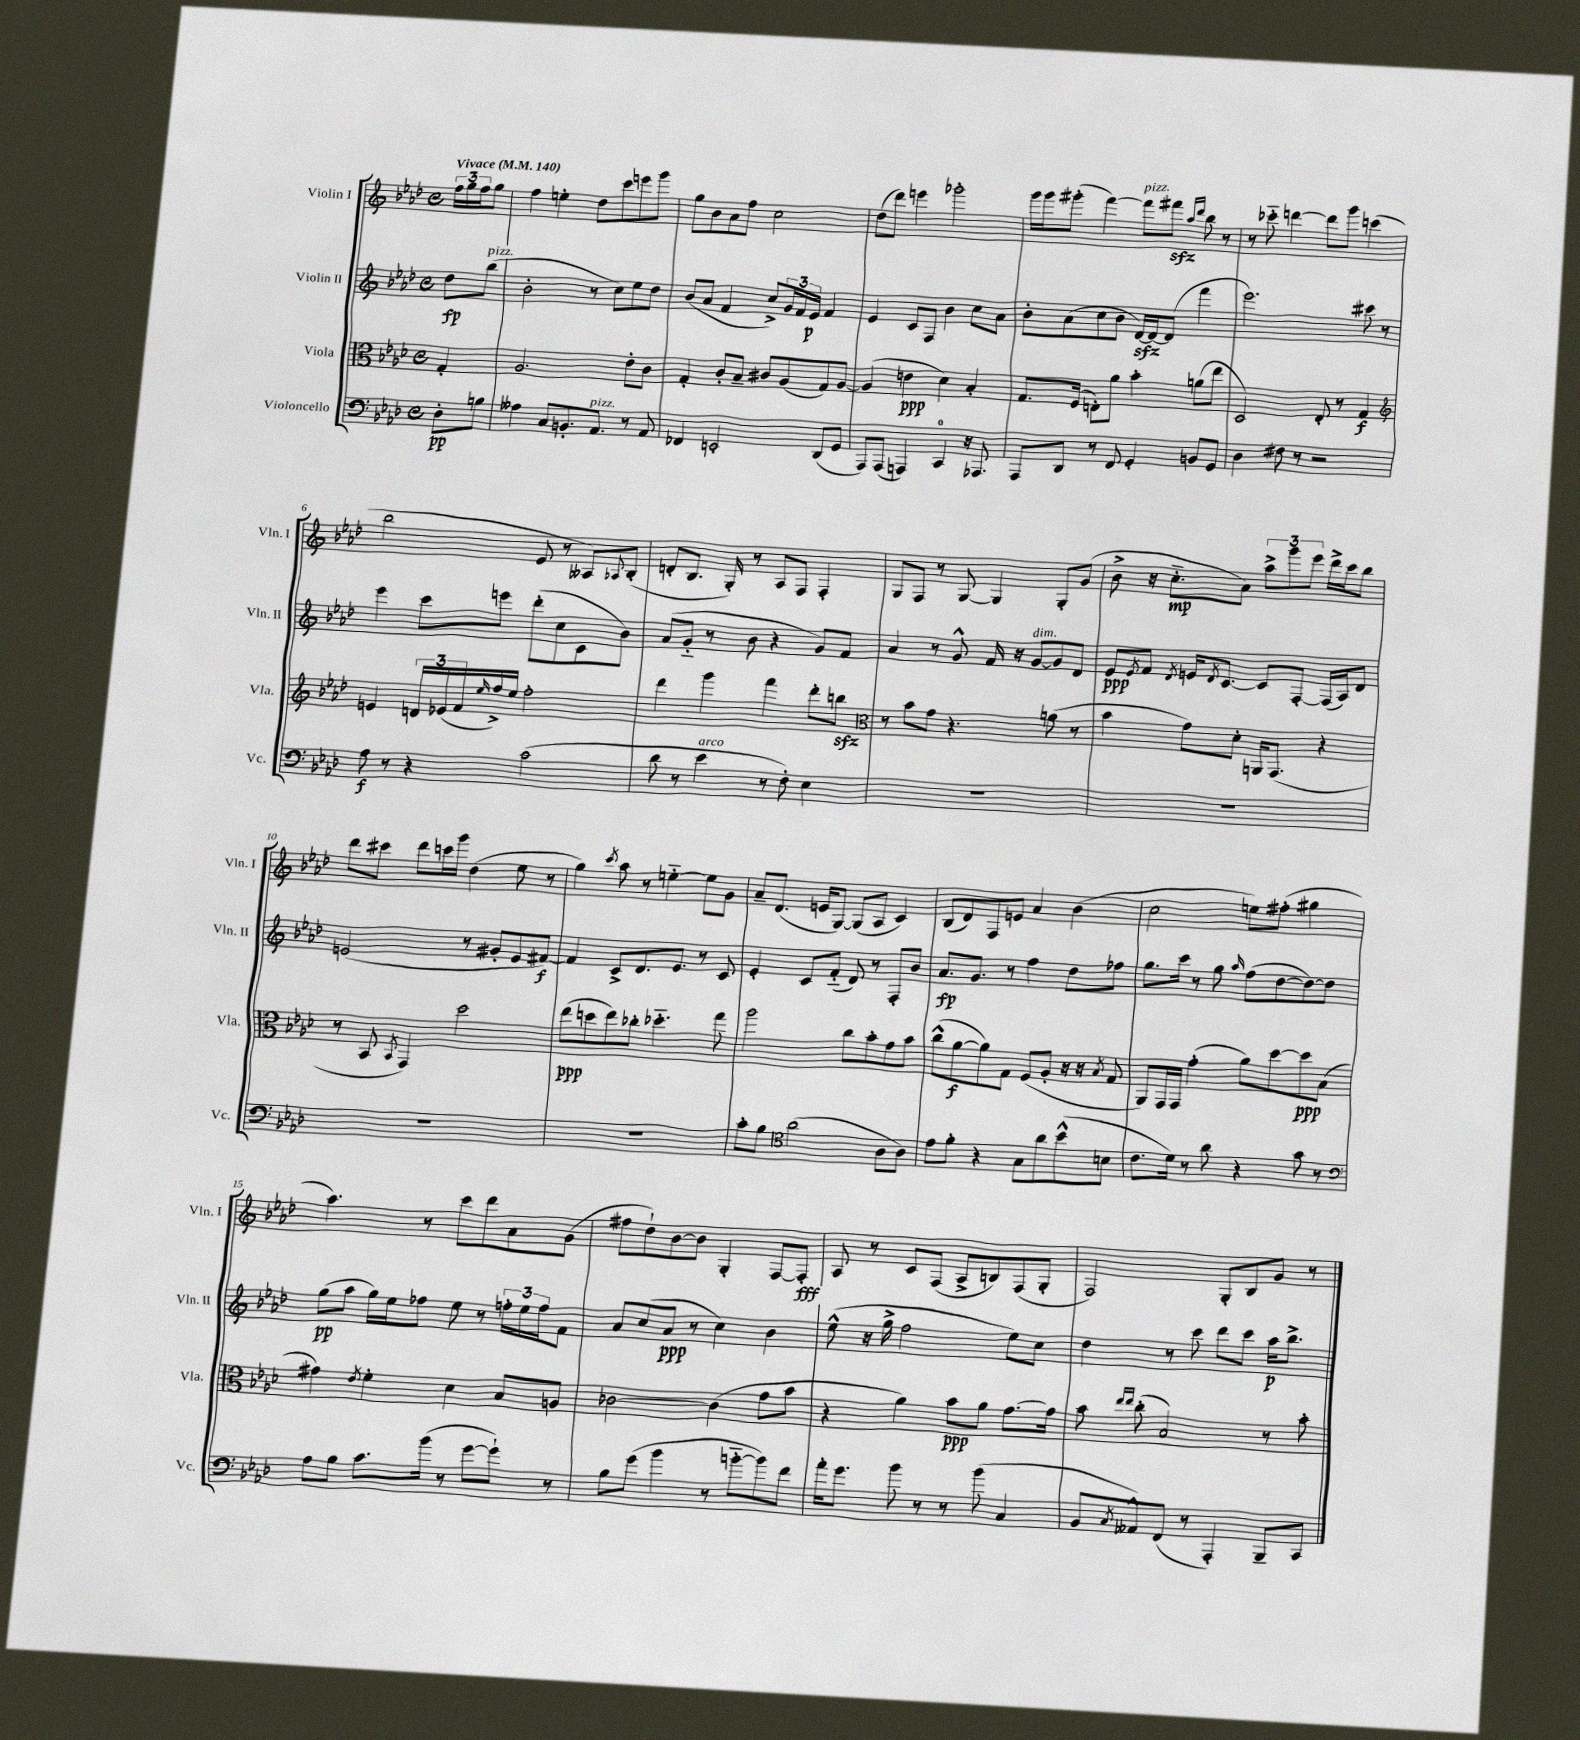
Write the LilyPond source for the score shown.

<<
\new StaffGroup <<
\new Staff = "s0" \with { instrumentName = "Violin I" shortInstrumentName = "Vln. I" } {
    \clef treble \key aes \major \defaultTimeSignature \time 4/4 \partial 4 \tempo "Vivace" 4 = 140
    \tuplet 3/2 { f''16 g''16 f''16 } g''8 |
    f''4 e''4-. des''8 c'''8 e'''8 g'''8 |
    g''8 bes'8 aes'8 f''8 c''2 |
    des''8( des'''8) e'''4 ges'''2-. |
    g'''16 g'''16 gis'''8-.( f'''4~) f'''8^\markup { \italic "pizz." } fis'''8\sfz \grace { aes''16 des'''16 } bes''8 r8 |
    r8 ces'''8-_ d'''4~ d'''8 g'''8 c'''4( |
    bes''2 ees'8 r8 aeses8) \appoggiatura { aes8 } bes8-.( |
    d'8-. bes8. g16-.) r8 aes8 f8 f4-. |
    g8 f8 r8 g8~ g4 g8-. g'8( |
    bes'8-> r16 c''8.-_\mp aes'8) \tuplet 3/2 { aes''8-> g'''8 ees'''8 } des'''16-> c'''16 bes''8 |
    des'''8 cis'''8 des'''8 c'''16 g'''16 des''4( ees''8 r8 |
    g''4) \acciaccatura { c'''8 } aes''8 r8 e''4~-_ e''8 g'8 |
    aes'8-- des'8.( e'16 g8~) g8( aes8 c'4) |
    bes8( des'8) f8 e'8 aes'4 bes'4( |
    c''2 e''8) fis''8-.( gis''4 |
    aes''4.) r8 c'''8 des'''8 aes'8 g'8( |
    fis''8 des''8-!) bes'8~ bes'8 g4-. f8~ f8-.\fff |
    aes8 r8 c'8 f8( aes8-> b8) f8( g8-. |
    f2) g8-. bes8 g'8 r8 \bar "|." |
}
\new Staff = "s1" \with { instrumentName = "Violin II" shortInstrumentName = "Vln. II" } {
    \clef treble \key aes \major \defaultTimeSignature \time 4/4 \partial 4
    des''8\fp bes''8^\markup { \italic "pizz." }( |
    bes'2-. r8 c''8) ees''8 des''8 |
    bes'8( aes'8 f'4 c''8->) \tuplet 3/2 { g'16 f'16 ees'16\p } f'4 |
    ees'4 c'8 f8 bes'4 c''8 aes'8 |
    bes'8-. aes'8( c''8 bes'8 des'16~\sfz) des'16~ des'8( f'''4 |
    ees'''2.) cis'''8 r8 |
    ees'''4 c'''8 e'''8 des'''8-.( c''8 c'8 bes'8) |
    aes'8( g'8-_ r8 bes'8 r4 g'8) f'8 |
    aes'4 r8 g'8-^ f'16 r16 g'8~^\markup { \italic "dim." } g'8 des'8 |
    ees'8\ppp \acciaccatura { ees'8 } f'8 \acciaccatura { des'8 } e'16 \acciaccatura { des'8 } c'8.~ c'8 f8~-. f16( aes16) des'8 |
    e'2( r8 gis'8-. e'8 fis'8~\f) |
    fis'4 c'8-> des'8. ees'8. r8 c'8 |
    ees'4-. c'8 f'8-_( des'8) r8 f8-. bes'8 |
    aes'8.\fp g'8. r8 f''4 des''8 fes''8 |
    g''8. c'''16 r8 g''8 \grace { aes''16 } f''8( des''8~ des''8~) des''8 |
    g''8\pp( aes''8 g''16) ees''16 fes''8 ees''8 r8 \tuplet 3/2 { f''16-. ees''16 f''16 } f'8 |
    aes'8 c''8( aes'8\ppp r8 c''4) bes'4 |
    ees''8-^( r16 g''16-> f''2 ees''8) c''8 |
    des''4 r8 c'''8 des'''8 c'''8 aes''16\p bes''8.-> \bar "|." |
}
\new Staff = "s2" \with { instrumentName = "Viola" shortInstrumentName = "Vla." } {
    \clef alto \key aes \major \defaultTimeSignature \time 4/4 \partial 4
    g4-. |
    aes2. ees'8-. c'8 |
    g4-. c'8-. bes8-- cis'8 aes8( g8) aes8~ |
    aes4( e'4\ppp des'4) bes4-. |
    g8. f16( e8-.) aes'8 bes'4-. a'8( ees''8 |
    des2) ees8-. r8 g4\f |
    \clef treble e'4 \tuplet 3/2 { d'16 ees'16( f'16 } \grace { ees''16 } f''16->) ees''16 f''2-. |
    des'''4 g'''4 f'''4 des'''8-. b''8\sfz |
    \clef alto r8 bes'8 g'8 r4. a'8( r8 |
    bes'4 g'8) des'8-. a,16 g,8.( r4 |
    r8 bes,8 \acciaccatura { bes,8 } g,4) des''2 |
    ees''8\ppp( d''8 ees''8) ces''8-. des''4.-_ g''8 |
    aes''2 c''8 bes'8-. g'8 bes'8 |
    c''8-^( aes'8~\f aes'8) g8 f8( aes8-. r16 r16 \acciaccatura { bes8 } g8 |
    aes,8) g,16 g,16 g'4-.( aes'8) des''8~ des''8\ppp bes8( |
    gis'4) \acciaccatura { ees'8 } f'4-. des'4 bes8 a8 |
    ces'2~ ces'4( g'8 bes'8 |
    r4 aes'4) bes'8\ppp aes'8 g'8.~ g'16 |
    bes'8 \grace { ees''16 ees''16 } c''8-.( bes2) r8 bes'8-. \bar "|." |
}
\new Staff = "s3" \with { instrumentName = "Violoncello" shortInstrumentName = "Vc." } {
    \clef bass \key aes \major \defaultTimeSignature \time 4/4 \partial 4
    des8-.\pp b8 |
    aeses4 c8 b,8.-. aes,8.^\markup { \italic "pizz." } r8 aes,8 |
    fes,4 e,2-. des,8( g,8 |
    aes,,8) aes,,8( a,,4) c,4-0 r16 aes,,8. |
    aes,,8 des,8 r8 f,8 g,4-. b,8 g,8 |
    des4 fis8 r8 r2 |
    aes8\f r8 r4 c'2( |
    des'8 r8 ees'4^\markup { \italic "arco" } r8 f8-.) ees4 |
    R1 |
    R1 |
    R1 |
    R1 |
    c'8-. bes8 \clef tenor aes'2( aes8 aes8) |
    ees'8 f'8-. r4 g8 aes'8 bes'8-^( b8 |
    c'8. des'16) r8 aes'8 r4 g'8 r8 |
    \clef bass aes8 bes8 c'8. bes'16( r8 g'8~ g'8-!) r8 |
    bes8 g'8( bes'4 r8 b'8~-_ b'8) f'8 |
    aes'16-. g'8. bes'8 r8 r8 bes'8( c4 |
    bes,8 \acciaccatura { c8 } aeses,8-^) f,8( r8 aes,,4-.) bes,,8-- c,8 \bar "|." |
}
>>
>>
